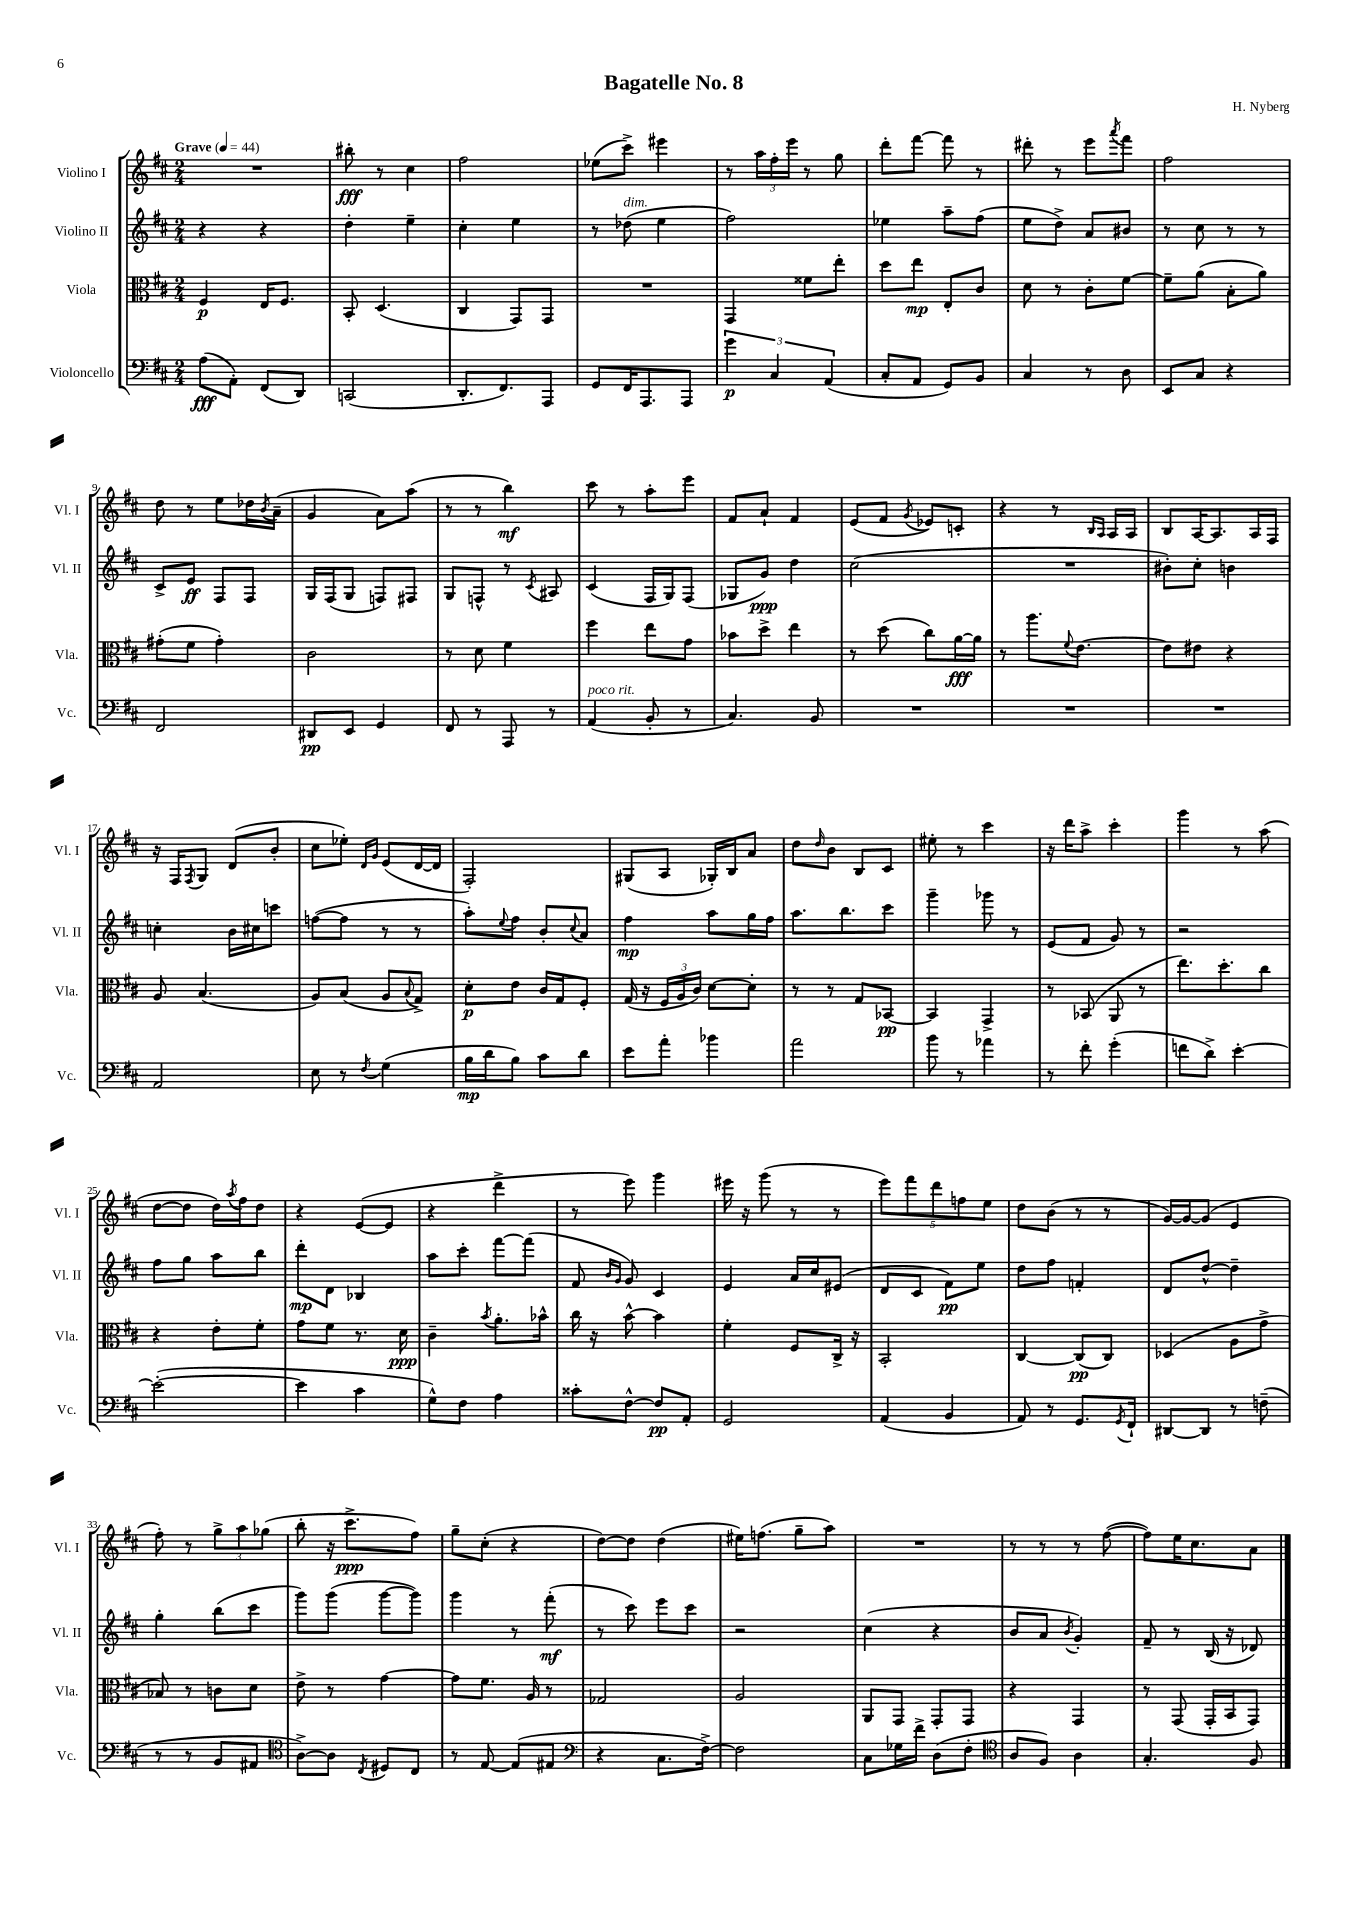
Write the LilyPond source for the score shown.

\header { title = "Bagatelle No. 8" composer = "H. Nyberg" }
<<
\new StaffGroup <<
\new Staff = "s0" \with { instrumentName = "Violino I" shortInstrumentName = "Vl. I" } {
    \clef treble \key d \major \numericTimeSignature \time 2/4 \tempo "Grave" 4 = 44
    R2 |
    bis''8-.\fff r8 cis''4 |
    fis''2 |
    ees''8( cis'''8->) eis'''4 |
    r8 \tuplet 3/2 { a''16 fis''16-. e'''16 } r8 g''8 |
    d'''8-. fis'''8~ fis'''8 r8 |
    dis'''8-. r8 e'''8 \acciaccatura { a'''8 } fis'''8 |
    fis''2 |
    d''8 r8 e''8 des''16 \acciaccatura { b'8 } a'16--( |
    g'4 a'8) a''8( |
    r8 r8 b''4\mf) |
    cis'''8 r8 a''8-. e'''8 |
    fis'8 a'8-! fis'4 |
    e'8( fis'8 \acciaccatura { g'8 } ees'8) c'8-. |
    r4 r8 \grace { b16 a16 } a16 a16 |
    b8 a16~ a8. a16 fis16 |
    r16 fis16 \acciaccatura { fis8 } g8 d'8( b'8-. |
    cis''8 ees''8-.) \grace { d'16 g'16 } e'8( d'16~ d'16 |
    fis2-.) |
    gis8( a8 ges16-.) b16 a'8 |
    d''8 \grace { d''16 } b'8 b8 cis'8 |
    eis''8-. r8 cis'''4 |
    r16 d'''16 a''8-> cis'''4-. |
    g'''4 r8 a''8( |
    d''8~ d''8 d''16) \acciaccatura { a''8 } fis''16 d''8 |
    r4 e'8~( e'8 |
    r4 d'''4-> |
    r8 e'''8) g'''4 |
    eis'''16 r16 g'''8( r8 r8 |
    \tuplet 5/4 { e'''8) fis'''8 d'''8 f''8 e''8 } |
    d''8 b'8( r8 r8 |
    g'16~) g'16~ g'8( e'4 |
    fis''8-.) r8 \tuplet 3/2 { g''8-> a''8 ges''8( } |
    b''8-. r16 cis'''8.->\ppp fis''8) |
    g''8-- cis''8-.( r4 |
    d''8~) d''8 d''4( |
    eis''16) f''8.( g''8-- a''8) |
    R2 |
    r8 r8 r8 fis''8~( |
    fis''8) e''16 cis''8. a'8 \bar "|." |
}
\new Staff = "s1" \with { instrumentName = "Violino II" shortInstrumentName = "Vl. II" } {
    \clef treble \key d \major \numericTimeSignature \time 2/4
    r4 r4 |
    d''4-. e''4-- |
    cis''4-. e''4 |
    r8 des''8^\markup { \italic "dim." }( e''4 |
    fis''2) |
    ees''4 a''8-- fis''8( |
    e''8 d''8->) a'8 bis'8 |
    r8 cis''8 r8 r8 |
    cis'8-> e'8\ff fis8 fis8 |
    g16 fis16( g8 f8) fis8 |
    g8 f8-^ r8 \acciaccatura { cis'8 } ais8 |
    cis'4( fis16 g16) fis8( |
    ges8 g'8\ppp) d''4 |
    cis''2( |
    R2 |
    bis'8-.) cis''8-. b'4 |
    c''4-. b'16 cis''16 c'''8 |
    f''8~( f''8 r8 r8 |
    a''8-.) \appoggiatura { e''8 } fis''8 b'8-. \appoggiatura { cis''8 } a'8 |
    fis''4\mp a''8 g''16 fis''16 |
    a''8. b''8. cis'''8 |
    g'''4-- ges'''8 r8 |
    e'8( fis'8 g'8) r8 |
    r2 |
    fis''8 g''8 a''8 b''8 |
    d'''8-.\mp d'8 bes4 |
    a''8 cis'''8-. fis'''8~ fis'''8( |
    fis'8 \grace { b'16 g'16 } g'8) cis'4 |
    e'4 a'16 cis''16 eis'8( |
    d'8 cis'8 fis'8\pp) e''8 |
    d''8 fis''8 f'4-. |
    d'8 d''8~-^ d''4-- |
    g''4-. b''8( cis'''8 |
    g'''8) g'''8( g'''8~ g'''8) |
    g'''4 r8 fis'''8-.\mf( |
    r8 cis'''8) e'''8 cis'''8 |
    r2 |
    cis''4( r4 |
    b'8 a'8 \acciaccatura { b'8 } g'4-.) |
    fis'8-- r8 b16( r16 des'8) \bar "|." |
}
\new Staff = "s2" \with { instrumentName = "Viola" shortInstrumentName = "Vla." } {
    \clef alto \key d \major \numericTimeSignature \time 2/4
    fis4\p e16 fis8. |
    b,8-. d4.( |
    cis4 g,8) g,8 |
    R2 |
    g,4 fisis'8 e''8-. |
    d''8 e''8\mp e8-. cis'8 |
    d'8 r8 cis'8-. fis'8~ |
    fis'8-- a'8( b8-. a'8) |
    gis'8-.( fis'8 gis'4-.) |
    cis'2 |
    r8 d'8 fis'4 |
    fis''4 e''8 g'8 |
    bes'8 d''8-> e''4 |
    r8 d''8( cis''8) a'16~\fff a'16 |
    r8 a''8. \appoggiatura { fis'8 } e'8.~ |
    e'8 eis'8 r4 |
    a8 b4.( |
    a8) b8( a8 \appoggiatura { b8 } g8->) |
    d'8-.\p e'8 cis'16 g16 fis8-. |
    g16( r16 \tuplet 3/2 { fis16 a16 cis'16) } d'8~ d'8-. |
    r8 r8 g8 bes,8~\pp |
    bes,4 g,4-> |
    r8 bes,8( a,8 r8 |
    e''8.) d''8.-. cis''8 |
    r4 e'8-. fis'8-. |
    g'8 fis'8 r8. d'16\ppp |
    cis'4-- \acciaccatura { b'8 } a'8.-. bes'16-^ |
    cis''16 r16 b'8~-^ b'4 |
    fis'4-. fis8 cis16-> r16 |
    b,2-. |
    cis4~ cis8\pp( cis8) |
    des4( a8 g'8-> |
    bes8) r8 c'8 d'8 |
    e'8-> r8 g'4~ |
    g'8 fis'8. a16 r8 |
    ges2 |
    a2 |
    a,8 g,8 g,8-. g,8 |
    r4 g,4 |
    r8 g,8( g,16-. b,16 g,8) \bar "|." |
}
\new Staff = "s3" \with { instrumentName = "Violoncello" shortInstrumentName = "Vc." } {
    \clef bass \key d \major \numericTimeSignature \time 2/4
    a8\fff( a,8-.) fis,8( d,8) |
    c,2( |
    d,8.-. fis,8.) a,,8 |
    g,8 fis,16 a,,8. a,,8 |
    \tuplet 3/2 { g'4\p cis4 a,4( } |
    cis8-. a,8 g,8) b,8 |
    cis4 r8 d8 |
    e,8 cis8 r4 |
    fis,2 |
    dis,8\pp e,8 g,4 |
    fis,8 r8 a,,8 r8 |
    a,4^\markup { \italic "poco rit." }( b,8-. r8 |
    cis4.) b,8 |
    R2 |
    R2 |
    R2 |
    a,2 |
    e8 r8 \acciaccatura { fis8 } g4( |
    b16\mp d'16 b8) cis'8 d'8 |
    e'8 a'8-. bes'4 |
    a'2 |
    b'8 r8 aes'4 |
    r8 fis'8-. g'4-.( |
    f'8 d'8->) e'4~-. |
    e'2~-.( |
    e'4 cis'4 |
    g8-^) fis8 a4 |
    cisis'8-. fis8~-^ fis8\pp a,8-. |
    g,2 |
    a,4( b,4 |
    a,8) r8 g,8. \acciaccatura { g,8 } fis,16-! |
    dis,8~ dis,8 r8 f8--( |
    r8 r8 b,8 ais,8 |
    \clef tenor a8~->) a8 \acciaccatura { cis8 } dis8 cis8 |
    r8 e8~ e8( eis8 |
    \clef bass r4 cis8. fis16~->) |
    fis2 |
    cis8 ges16 fis'16-> d8( fis8-. |
    \clef tenor a8 fis8) a4 |
    g4.-. fis8 \bar "|." |
}
>>
>>
